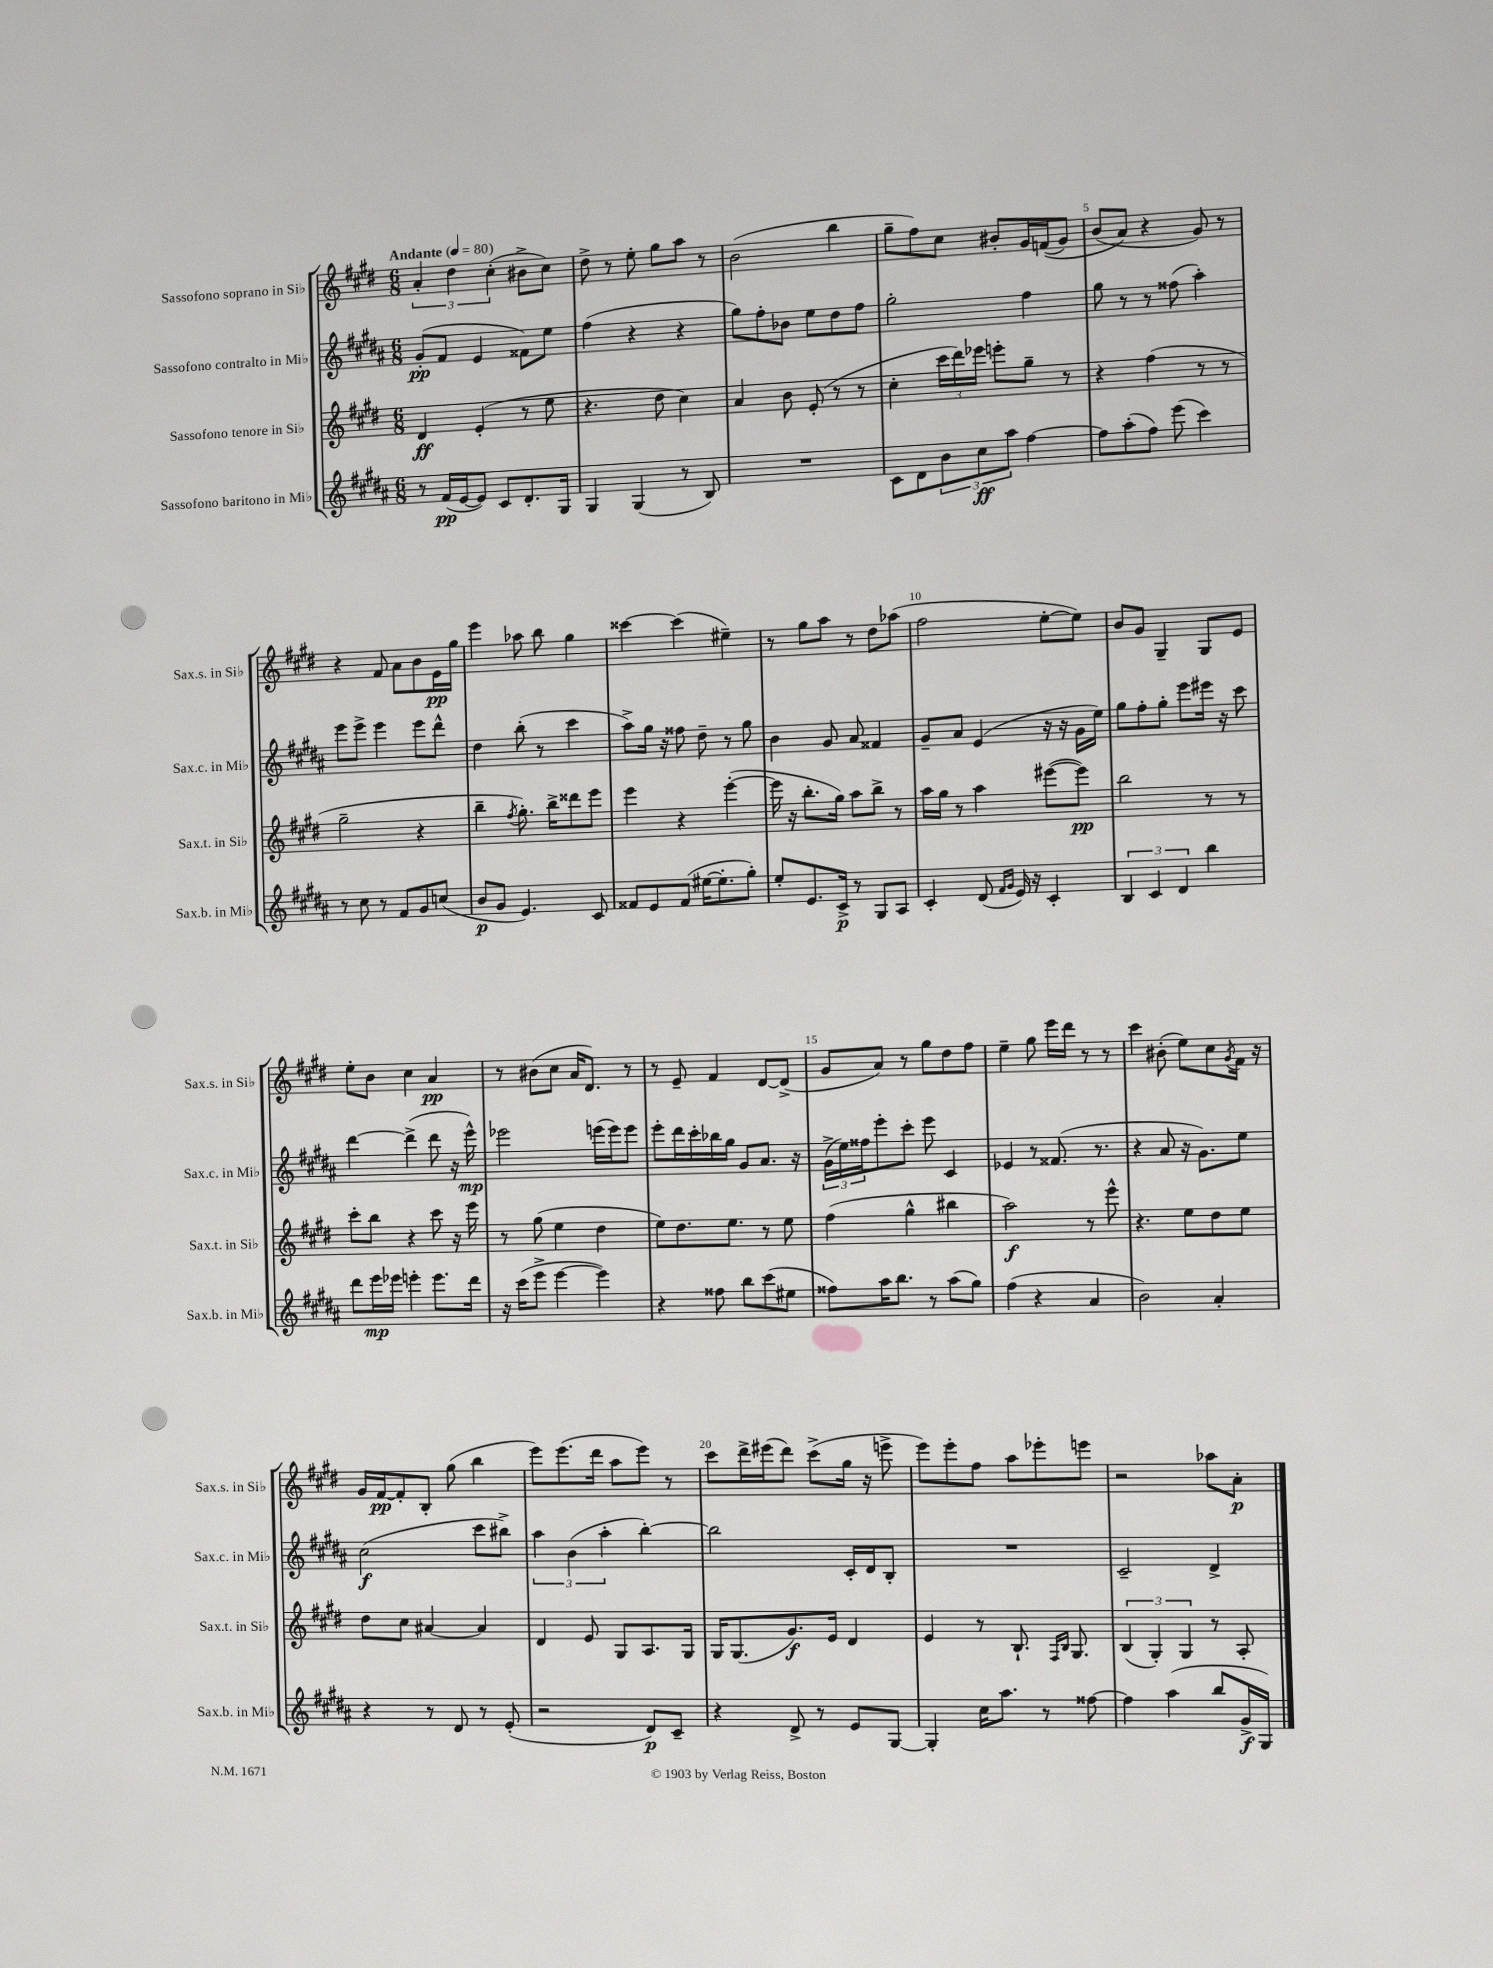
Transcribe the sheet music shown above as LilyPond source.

<<
\new StaffGroup <<
\new Staff = "s0" \with { instrumentName = "Sassofono soprano in Sib" shortInstrumentName = "Sax.s. in Sib" } {
    \clef treble \key e \major \numericTimeSignature \time 6/8 \tempo "Andante" 4 = 80
    \tuplet 3/2 { a'4-. dis''4 cis''4-.( } bis'8-> cis''8) |
    dis''8-> r8 e''8-. gis''8 a''8 r8 |
    b'2( b''4 |
    gis''8-- fis''8) cis''8 bis'8-. gis'16 f'16(\( gis'8) |
    b'8( a'8\) r4 gis'8) r8 |
    r4 fis'8 a'8 b'8 e'16\pp gis''16 |
    e'''4 aes''8 b''8 gis''4 |
    cisis'''4~ cisis'''4( eis''4--) |
    r8 gis''8 a''8 r8 dis''8 aes''8( |
    fis''2 e''8~-. e''8) |
    b'8 gis'8 gis4-- gis8 e'8 |
    e''8-. b'8 cis''4 a'4\pp |
    r8 bis'8( cis''8 a'16 dis'8.) r8 |
    r8 e'8-- fis'4 dis'8~ dis'8->( |
    gis'8 a'8) r8 gis''8 dis''8 fis''8 |
    e''4-- gis''8 e'''16 dis'''16 r8 r8 |
    cis'''4 bis'8-.( e''8) cis''8 \acciaccatura { gis'8 } fis'16 r16 |
    gis'16 fis'16~\pp fis'8-. b8-. gis''8( b''4 |
    e'''8) e'''8.( dis'''16 a''8 e'''8) r8 |
    cis'''8 dis'''16-> eis'''16( dis'''8) cis'''8->( gis''16 r16 e'''8-> |
    e'''8) e'''8-. fis''8 a''8 ees'''8-. e'''8 |
    r2 aes''8 a'8-.\p \bar "|." |
}
\new Staff = "s1" \with { instrumentName = "Sassofono contralto in Mib" shortInstrumentName = "Sax.c. in Mib" } {
    \clef treble \key b \major \numericTimeSignature \time 6/8
    gis'8-.\pp( fis'8 e'4 fisis'8) e''8 |
    fis''4( r4 r4 |
    gis''8) fis''8-. bes'8 e''8 dis''8 fis''8 |
    gis''2-. fis''4 |
    gis''8 r8 r8 fisis''8( ais''4-.) |
    e'''8 e'''8-> e'''4 e'''8 dis'''8-^ |
    dis''4 b''8-.( r8 cis'''4 |
    ais''8->) gis''16 r16 fisis''8 dis''8-- r8 gis''8 |
    b'4 gis'8 ais'8 fisis'4 |
    gis'8-- ais'8 e'4( r16 r16 gis'16 e''16) |
    gis''8 fis''8-. gis''8-. e'''8 eis'''16 r16 cis'''8 |
    dis'''4~ dis'''4->( dis'''8 r16 e'''16-^\mp) |
    ees'''2 e'''16( e'''16) e'''8 |
    e'''8-. dis'''16 cis'''16-. bes''16 gis''16 gis'8 ais'8. r16 |
    \tuplet 3/2 { gis'16->( e''16) fisis''16 } e'''8-. cis'''8-. e'''8 cis'4 |
    ees'4 r8 fisis'8.( r8. |
    r4 ais'8 r16 gis'8.) e''8 |
    cis''2\f( cis'''8 bis''8->) |
    \tuplet 3/2 { ais''4 b'4( ais''4-. } b''4~-.) |
    b''2 cis'16-. dis'16 b8-. |
    R2. |
    cis'2-- dis'4-> \bar "|." |
}
\new Staff = "s2" \with { instrumentName = "Sassofono tenore in Sib" shortInstrumentName = "Sax.t. in Sib" } {
    \clef treble \key e \major \numericTimeSignature \time 6/8
    dis'4\ff e'4-.( r8 e''8 |
    r4. dis''8 cis''4) |
    a'4 b'8 e'8-.( r8 r8 |
    cis''4-. \tuplet 3/2 { cis'''16 dis'''16) ees'''16 } e'''8-. gis''8-- r8 |
    r4 fis''4( r8 r8 |
    gis''2-- r4 |
    b''4-- \acciaccatura { fis''8 } gis''8.-.) b''16-> disis'''8 e'''8 |
    e'''4 r4 e'''4~-.( |
    e'''16 r16 b''8.-. gis''16) a''8 b''8-> r8 |
    a''16 gis''16 r8 a''4 eis'''8~( eis'''8\pp) |
    b''2 r8 r8 |
    cis'''8-. b''8 r4 cis'''8 r16 e'''16 |
    r8 gis''8( e''4 dis''4 |
    e''8) dis''8. e''8. r8 e''8 |
    fis''4( gis''4-^ bis''4 |
    a''2\f) r8 e'''8-^ |
    r4. e''8 dis''8 e''8 |
    dis''8 cis''8 ais'4~ ais'4 |
    dis'4 e'8 gis8 a8. gis16 |
    gis16 gis8.( gis'8.\f) e'16 dis'4 |
    e'4 r8 b8.-! \grace { fis16 b16 } gis8. |
    \tuplet 3/2 { b4( gis4-.) gis4 } r8 a8-. \bar "|." |
}
\new Staff = "s3" \with { instrumentName = "Sassofono baritono in Mib" shortInstrumentName = "Sax.b. in Mib" } {
    \clef treble \key b \major \numericTimeSignature \time 6/8
    r8 fis'16\pp( e'16~ e'8) cis'8 dis'8.-. gis16 |
    gis4 gis4( r8 b8) |
    R2. |
    cis'8 dis'8 \tuplet 3/2 { b'8 cis''8\ff ais''8 } fis''4~ |
    fis''8 ais''8-.( fis''8) e'''8( cis'''4) |
    r8 cis''8 r8 fis'8 gis'8 c''8( |
    b'8\p gis'8 e'4.) cis'8 |
    fisis'8 e'8 fisis'8( eis''16~ eis''8.-. gis''8-.) |
    e''8-. e'8. cis'16->\p r8 gis8 ais8 |
    cis'4-. dis'8( \grace { fis'16 gis'16 } e'16) r16 cis'4-. |
    \tuplet 3/2 { b4 cis'4 dis'4 } b''4 |
    dis'''8 e'''16\mp ees'''16 e'''4-. e'''8. dis'''16 |
    r16 cis'''16( e'''8-> e'''4~ e'''4) |
    r4 fisis''8 b''8 cis'''8( eis''8 |
    fisis''8) ais''16 b''8. r8 ais''8( gis''8) |
    fis''4( r4 ais'4 |
    b'2) ais'4-. |
    r4 r8 dis'8 r8 e'8-.( |
    r2 dis'8\p) cis'8-- |
    r4 dis'8-> r8 e'8 gis8~ |
    gis4-. cis''16 ais''8. r8 fisis''8~ |
    fisis''4 ais''4( b''8 gis'16->\f gis16) \bar "|." |
}
>>
>>
\layout { \context { \Score \override BarNumber.break-visibility = ##(#f #t #t) barNumberVisibility = #(every-nth-bar-number-visible 5) } }
